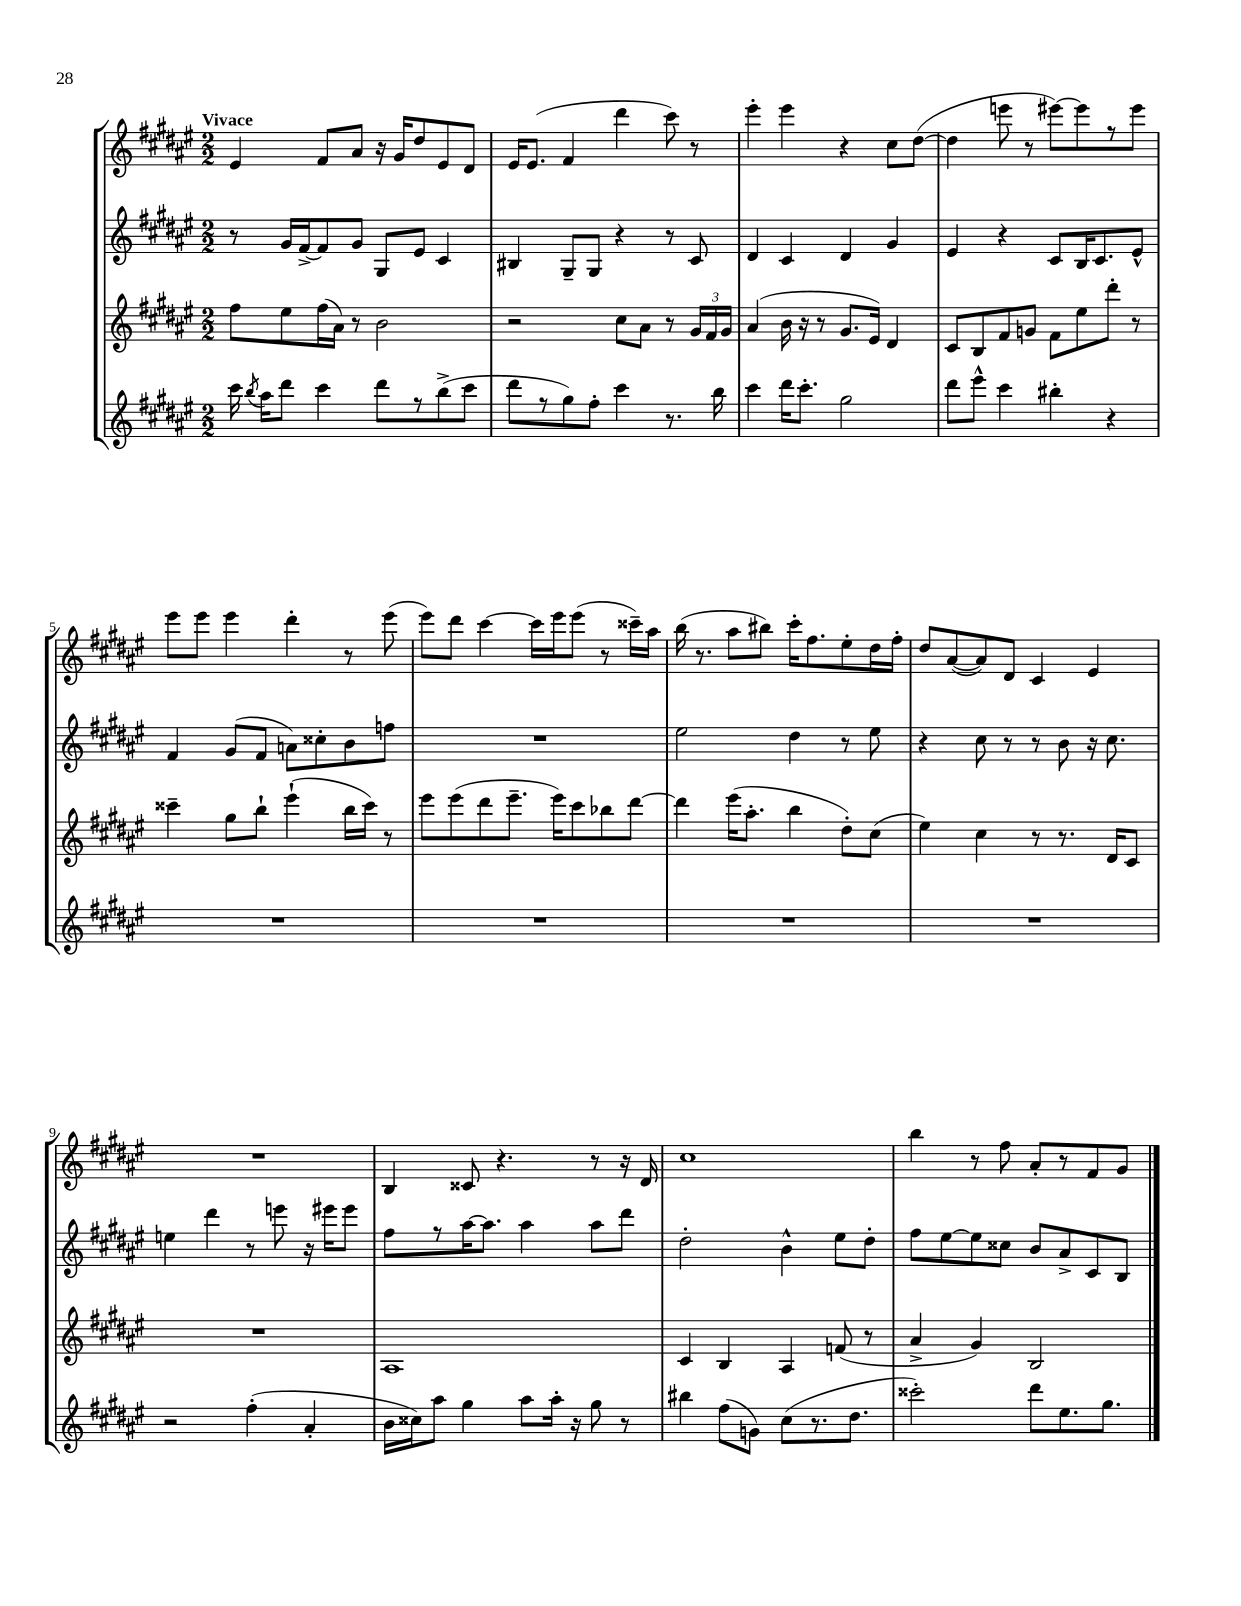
<<
\new StaffGroup <<
\new Staff = "s0" {
    \clef treble \key fis \major \numericTimeSignature \time 2/2 \tempo "Vivace"
    \autoBeamOff eis'4 fis'8[ ais'8] r16 gis'16[ dis''8 eis'8 dis'8] |
    eis'16[ eis'8.]( fis'4 dis'''4 cis'''8) r8 |
    eis'''4-. eis'''4 r4 cis''8[ dis''8]~( |
    dis''4 e'''8 r8 eis'''8[~) eis'''8 r8 eis'''8] |
    eis'''8[ eis'''8] eis'''4 dis'''4-. r8 eis'''8( |
    eis'''8[) dis'''8] cis'''4~ cis'''16[ eis'''16 eis'''8]( r8 cisis'''16[--) ais''16] |
    b''16( r8. ais''8[ bis''8]) cis'''16[-. fis''8. eis''8-. dis''16 fis''16]-. |
    dis''8[ ais'8~( ais'8) dis'8] cis'4 eis'4 |
    R1 |
    b4 cisis'8 r4. r8 r16 dis'16 |
    cis''1 |
    b''4 r8 fis''8 ais'8[-. r8 fis'8 gis'8] \bar "|." |
}
\new Staff = "s1" {
    \clef treble \key fis \major \numericTimeSignature \time 2/2
    \autoBeamOff r8 gis'16[ fis'16~-> fis'8 gis'8] gis8[ eis'8] cis'4 |
    bis4 gis8[-- gis8] r4 r8 cis'8 |
    dis'4 cis'4 dis'4 gis'4 |
    eis'4 r4 cis'8[ b16 cis'8. eis'8]-^ |
    fis'4 gis'8[( fis'8] a'8[) cisis''8-. b'8 f''8] |
    R1 |
    eis''2 dis''4 r8 eis''8 |
    r4 cis''8 r8 r8 b'8 r16 cis''8. |
    e''4 dis'''4 r8 e'''8 r16 eis'''16[ eis'''8] |
    fis''8[ r8 ais''16~ ais''8.] ais''4 ais''8[ dis'''8] |
    dis''2-. b'4-^ eis''8[ dis''8]-. |
    fis''8[ eis''8~ eis''8 cisis''8] b'8[ ais'8-> cis'8 b8] \bar "|." |
}
\new Staff = "s2" {
    \clef treble \key fis \major \numericTimeSignature \time 2/2
    \autoBeamOff fis''8[ eis''8 fis''16( ais'16]) r8 b'2 |
    r2 cis''8[ ais'8] r8 \tuplet 3/2 { gis'16[ fis'16 gis'16] } |
    ais'4( b'16 r16 r8 gis'8.[ eis'16]) dis'4 |
    cis'8[ b8 fis'8 g'8] fis'8[ eis''8 dis'''8]-. r8 |
    cisis'''4-- gis''8[ b''8]-! eis'''4-!( b''16[ cisis'''16]) r8 |
    eis'''8[ eis'''8( dis'''8 eis'''8.]-- eis'''16[) cis'''8 bes''8 dis'''8]~ |
    dis'''4 eis'''16[( ais''8.]-. b''4 dis''8[-.) cis''8]( |
    eis''4) cis''4 r8 r8. dis'16[ cis'8] |
    R1 |
    ais1 |
    cis'4 b4 ais4 f'8( r8 |
    ais'4-> gis'4) b2 \bar "|." |
}
\new Staff = "s3" {
    \clef treble \key fis \major \numericTimeSignature \time 2/2
    \autoBeamOff cis'''16 \acciaccatura { b''8 } ais''16[ dis'''8] cis'''4 dis'''8[ r8 b''8->( cis'''8] |
    dis'''8[ r8 gis''8) fis''8]-. cis'''4 r8. b''16 |
    cis'''4 dis'''16[ cis'''8.]-. gis''2 |
    dis'''8[ eis'''8]-^ cis'''4 bis''4-. r4 |
    R1 |
    R1 |
    R1 |
    R1 |
    r2 fis''4-.( ais'4-. |
    b'16[ cisis''16) ais''8] gis''4 ais''8[ ais''16]-. r16 gis''8 r8 |
    bis''4 fis''8[( g'8]) cis''8[( r8. dis''8.] |
    cisis'''2-.) dis'''8[ eis''8. gis''8.] \bar "|." |
}
>>
>>
